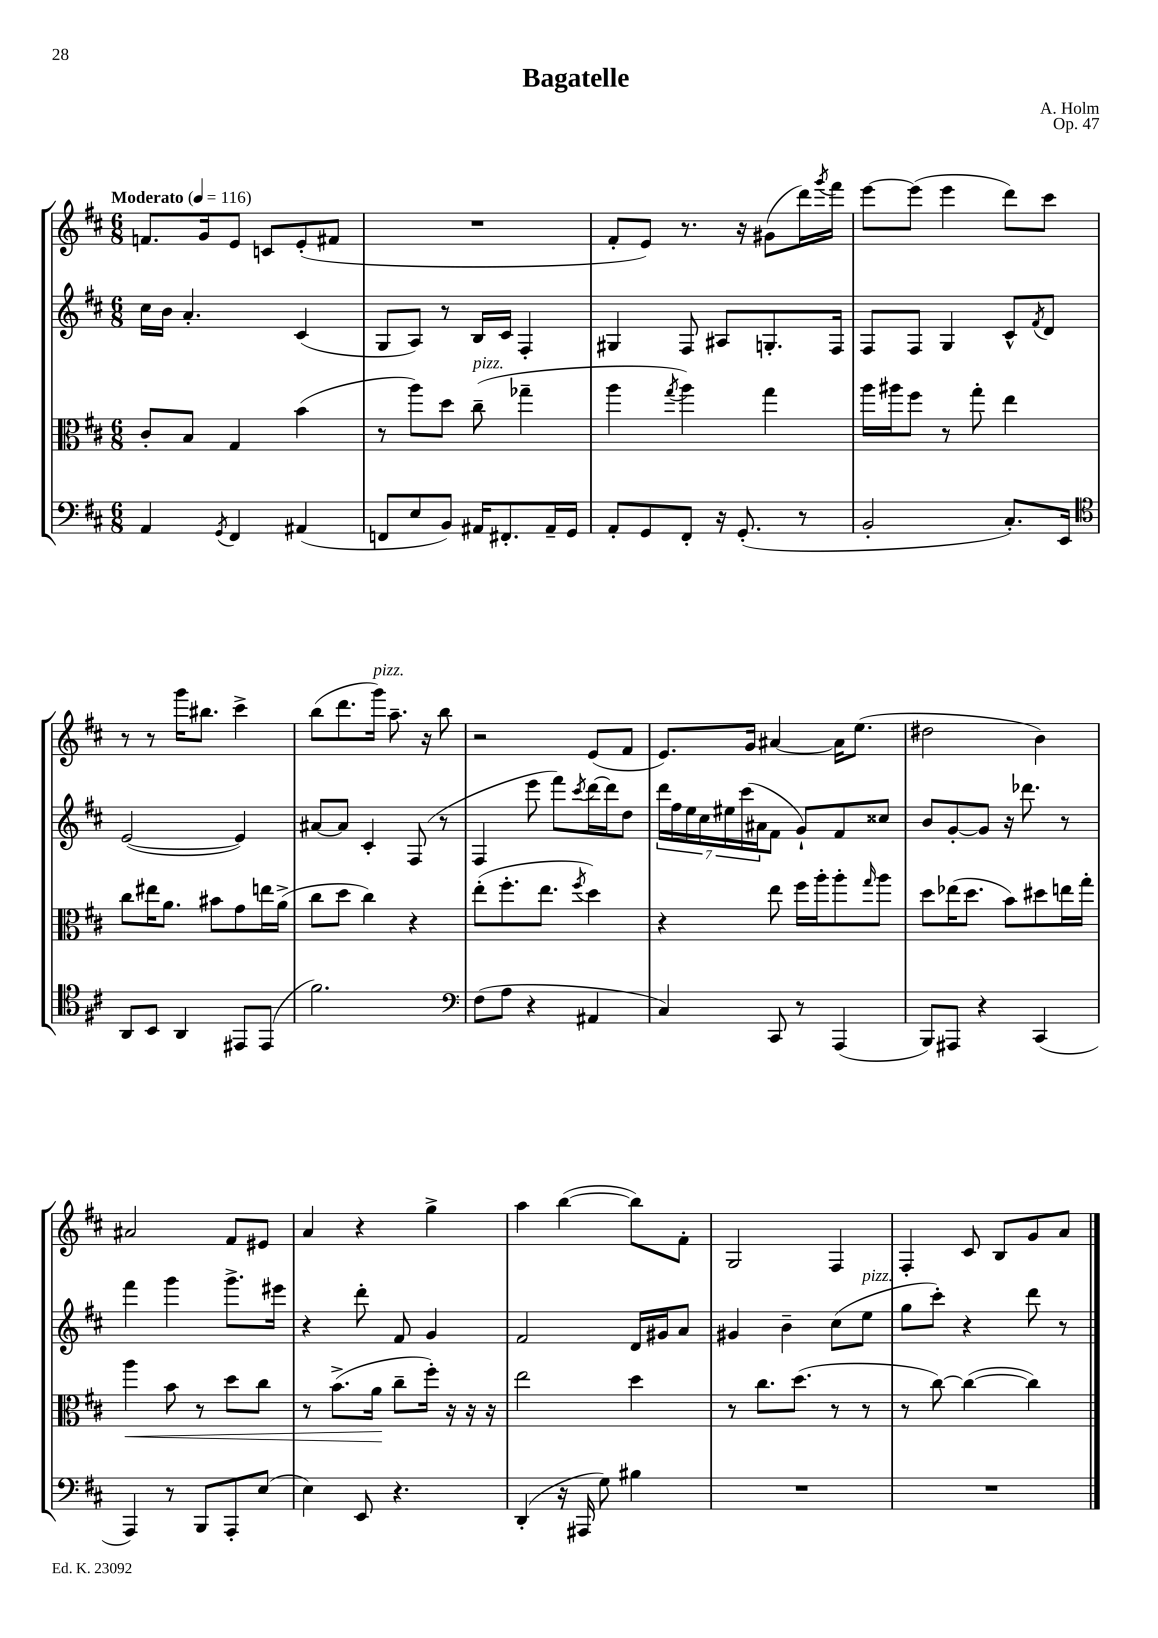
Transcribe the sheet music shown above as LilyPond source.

\header { title = "Bagatelle" composer = "A. Holm" opus = "Op. 47" }
<<
\new StaffGroup <<
\new Staff = "s0" {
    \clef treble \key d \major \numericTimeSignature \time 6/8 \tempo "Moderato" 4 = 116
    f'8. g'16 e'8 c'8 e'8-.( fis'8 |
    R2. |
    fis'8-. e'8) r8. r16 gis'8( d'''16) \acciaccatura { g'''8 } fis'''16 |
    e'''8~ e'''8( e'''4 d'''8) cis'''8 |
    r8 r8 g'''16 bis''8. cis'''4-> |
    b''8( d'''8. g'''16^\markup { \italic "pizz." }) a''8.-- r16 b''8 |
    r2 e'8( fis'8 |
    e'8.) g'16 ais'4~ ais'16 e''8.( |
    dis''2 b'4) |
    ais'2 fis'8 eis'8 |
    a'4 r4 g''4-> |
    a''4 b''4~( b''8) fis'8-. |
    g2 fis4 |
    fis4-. cis'8 b8 g'8 a'8 \bar "|." |
}
\new Staff = "s1" {
    \clef treble \key d \major \numericTimeSignature \time 6/8
    cis''16 b'16 a'4.-. cis'4( |
    g8 a8) r8 b16 cis'16 fis4-. |
    gis4 fis8 ais8 g8.-. fis16 |
    fis8 fis8 g4 cis'8-^ \acciaccatura { fis'8 } d'8 |
    e'2~( e'4) |
    ais'8~ ais'8 cis'4-. fis8( r8 |
    fis4 e'''8 fis'''8) \acciaccatura { cis'''8 } d'''16~ d'''16 d''8 |
    \tuplet 7/4 { d'''16 fis''16 e''16 cis''16 eis''16 cis'''16( ais'16 } fis'8 g'8-!) fis'8 cisis''8 |
    b'8 g'8~-. g'8 r16 des'''8. r8 |
    fis'''4 g'''4 g'''8.-> eis'''16 |
    r4 d'''8-. fis'8 g'4 |
    fis'2 d'16 gis'16 a'8 |
    gis'4 b'4-- cis''8( e''8^\markup { \italic "pizz." } |
    g''8 cis'''8-.) r4 d'''8 r8 \bar "|." |
}
\new Staff = "s2" {
    \clef alto \key d \major \numericTimeSignature \time 6/8
    cis'8-. b8 g4 b'4( |
    r8 a''8) d''8 cis''8--^\markup { \italic "pizz." }( ges''4-- |
    a''4 \acciaccatura { g''8 } a''4) g''4 |
    a''16 ais''16 fis''8 r8 g''8-. e''4 |
    cis''8 eis''16 a'8. bis'8 g'8 e''16 a'16->( |
    cis''8 d''8 cis''4) r4 |
    e''8-.( fis''8.-. e''8. \acciaccatura { fis''8 } d''4) |
    r4 e''8 fis''16 a''16-. a''8-. \grace { g''16 } a''8 |
    d''8 ees''16( d''8. b'8) dis''8 e''16 g''16-. |
    a''4\< b'8 r8 d''8 cis''8 |
    r8 b'8.->( a'16\! cis''8-- fis''16-.) r16 r16 r16 |
    e''2 d''4 |
    r8 cis''8. d''8.( r8 r8 |
    r8 cis''8~) cis''4~( cis''4) \bar "|." |
}
\new Staff = "s3" {
    \clef bass \key d \major \numericTimeSignature \time 6/8
    a,4 \acciaccatura { g,8 } fis,4 ais,4( |
    f,8 e8 b,8) ais,16 fis,8.-. ais,16-- g,16 |
    a,8-. g,8 fis,8-. r16 g,8.-.( r8 |
    b,2-. cis8.-.) e,16 |
    \clef tenor a,8 b,8 a,4 eis,8 eis,8( |
    fis'2.) |
    \clef bass fis8( a8 r4 ais,4 |
    cis4) cis,8 r8 a,,4( |
    b,,8) ais,,8 r4 cis,4( |
    a,,4) r8 b,,8 a,,8-. e8( |
    e4) e,8 r4. |
    d,4-.( r16 ais,,16 g8) bis4 |
    R2. |
    R2. \bar "|." |
}
>>
>>
\layout { \context { \Score \remove "Bar_number_engraver" } }
